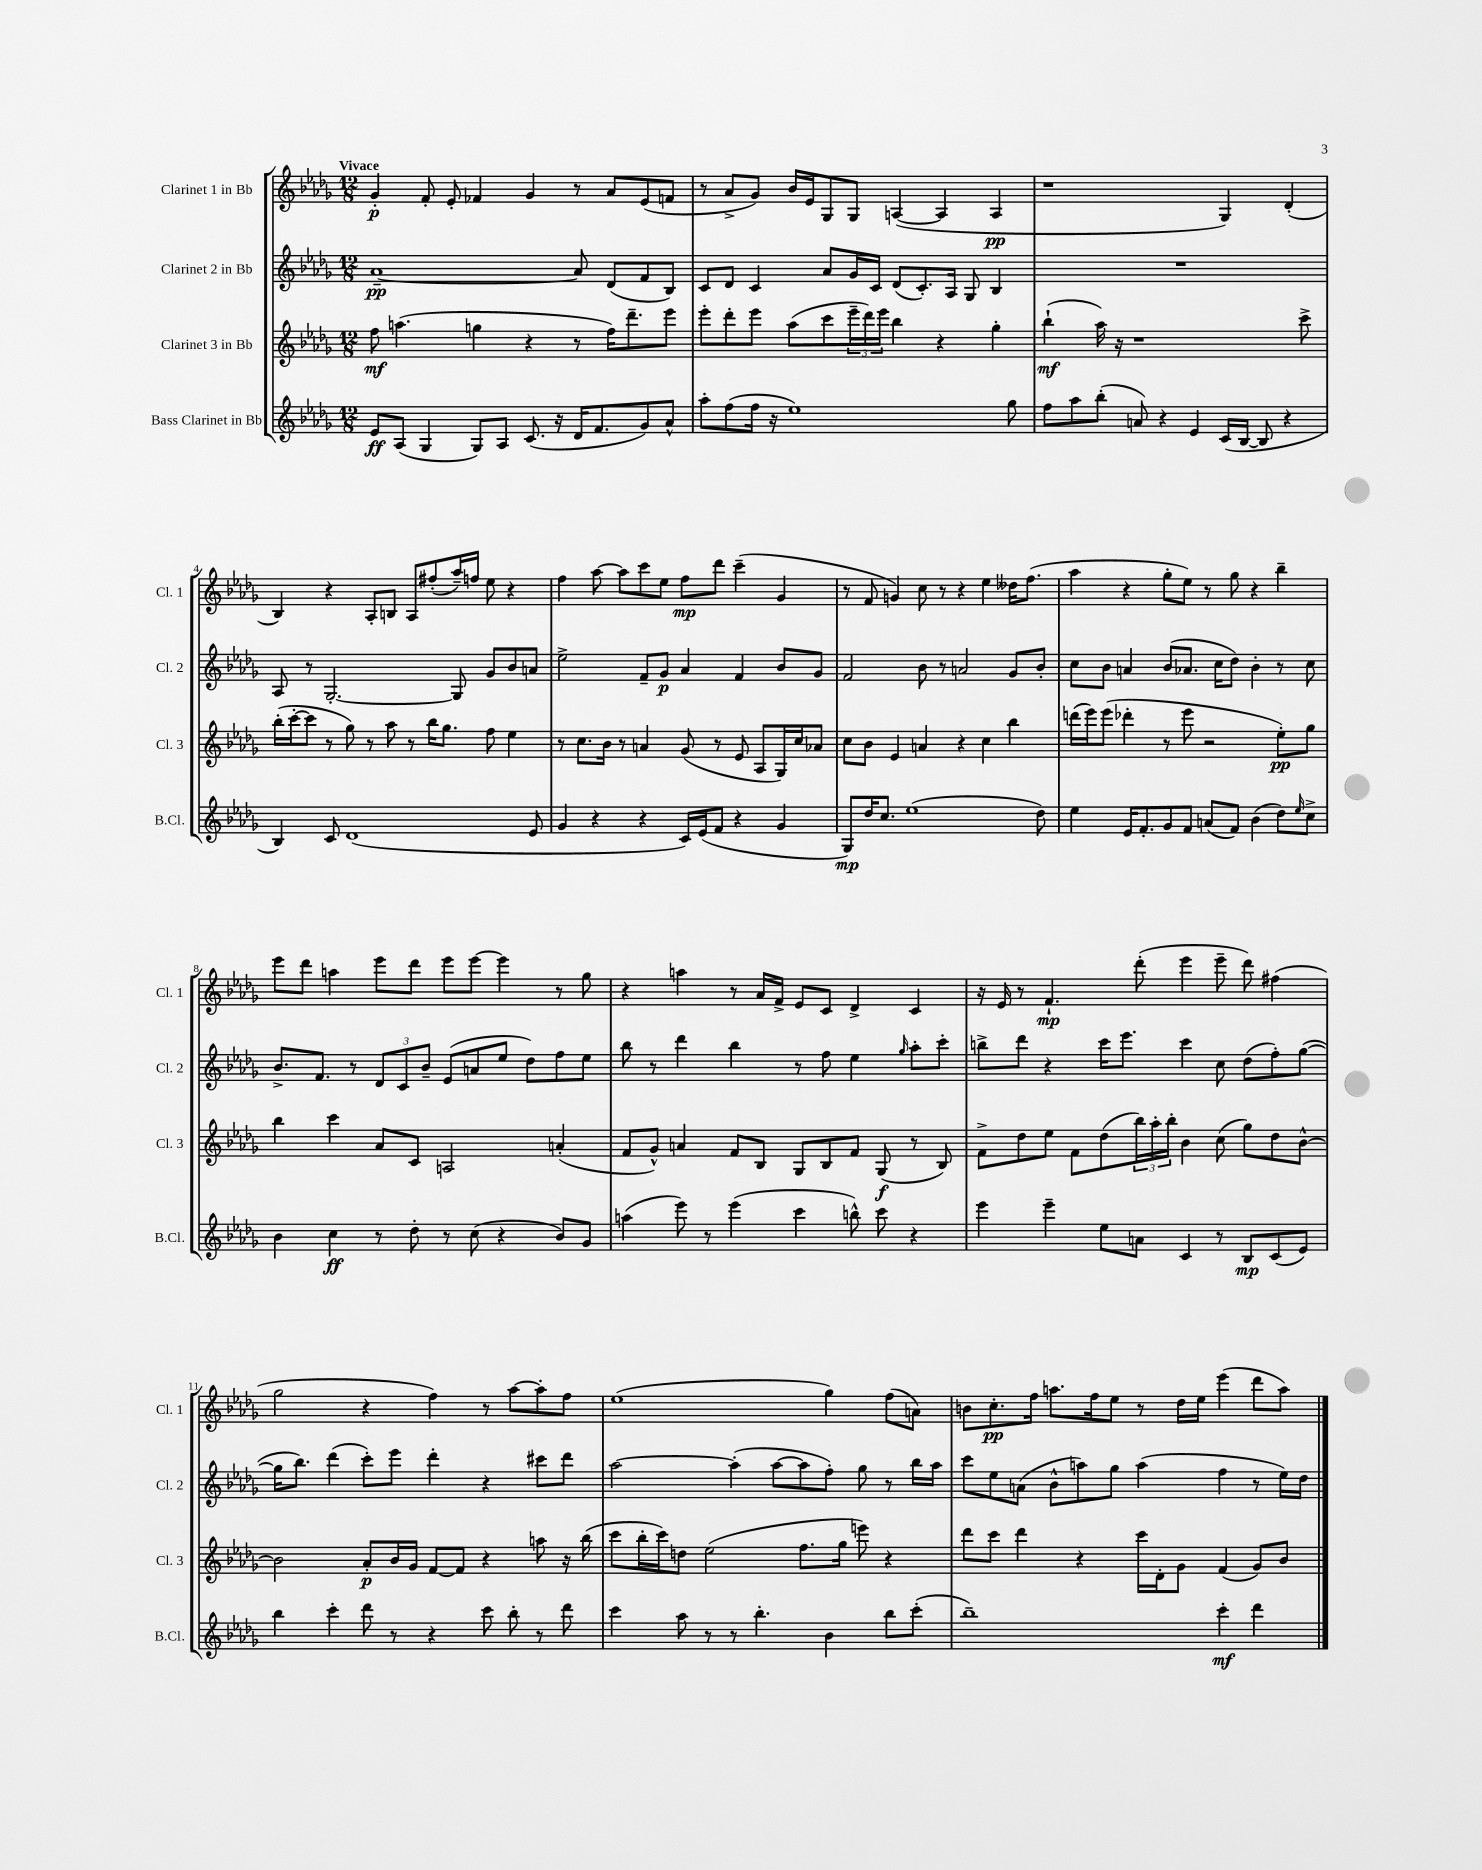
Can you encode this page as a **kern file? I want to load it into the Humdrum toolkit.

**kern	**dynam	**kern	**dynam	**kern	**dynam	**kern	**dynam
*part4	*part4	*part3	*part3	*part2	*part2	*part1	*part1
*staff4	*staff4	*staff3	*staff3	*staff2	*staff2	*staff1	*staff1
*I"Bass Clarinet in Bb	*	*I"Clarinet 3 in Bb	*	*I"Clarinet 2 in Bb	*	*I"Clarinet 1 in Bb	*
*I'B.Cl.	*	*I'Cl. 3	*	*I'Cl. 2	*	*I'Cl. 1	*
*clefG2	*	*clefG2	*	*clefG2	*	*clefG2	*
*k[b-e-a-d-g-]	*	*k[b-e-a-d-g-]	*	*k[b-e-a-d-g-]	*	*k[b-e-a-d-g-]	*
*M12/8	*	*M12/8	*	*M12/8	*	*M12/8	*
=1	=1	=1	=1	=1	=1	=1	=1
!	!	!	!	!	!	!LO:TX:a:B:t=Vivace	!
8e-/L	ff	8ff\	mf	[1a-~	pp	4g-'/	p
(8A-/J	.	(4.aan\	.	.	.	.	.
4G-/	.	.	.	.	.	8f'/	.
.	.	.	.	.	.	8e-'/	.
8G-/L)	.	4ggn\	.	.	.	4f-X/	.
8A-/J	.	.	.	.	.	.	.
(8.c/	.	4r	.	.	.	4g-/	.
16r	.	.	.	.	.	.	.
16d-/KL	.	8r	.	8a-/]	.	8r	.
8.f/	.	.	.	.	.	.	.
.	.	16ff\KL)	.	(8d-/L	.	8a-/L	.
.	.	8.ddd-~\	.	.	.	.	.
8g-/)	.	.	.	8f/	.	(8e-/	.
8a-^^/J	.	8eee-\J	.	8B-/J)	.	8fn/J	.
=2	=2	=2	=2	=2	=2	=2	=2
8aa-'\L	.	8eee-'\L	.	8c/L	.	8r	.
(8ff\	.	8ddd-'\	.	8d-/J	.	8a-^/L	.
16ff\Jk	.	8eee-\J	.	4c/	.	8g-/J)	.
16r	.	.	.	.	.	.	.
1ee-)	.	(8aa-\L	.	.	.	16b-/LL	.
.	.	.	.	.	.	16e-/J	.
.	.	8ccc\	.	8a-/L	.	8G-/	.
.	.	24eee-~\L	.	16g-/L	.	8G-/J	.
.	.	24ddd-\)	.	.	.	.	.
.	.	.	.	16c/JJ	.	.	.
.	.	24eee-\JJ	.	.	.	.	.
.	.	4bb-\	.	(8d-/L	.	([4An/	.
.	.	.	.	8.c'/)	.	.	.
.	.	4r	.	.	.	4A/]	.
.	.	.	.	16A-/Jk	.	.	.
.	.	.	.	8G-/	.	.	.
.	.	4gg-'\	.	4B-/	.	4A/	pp
8gg-\	.	.	.	.	.	.	.
=3	=3	=3	=3	=3	=3	=3	=3
8ff\L	.	(4bb-`\	mf	1.r	.	1r	.
8aa-\	.	.	.	.	.	.	.
(8bb-'\J	.	16aa-\)	.	.	.	.	.
.	.	16r	.	.	.	.	.
8an/)	.	1r	.	.	.	.	.
4r	.	.	.	.	.	.	.
4e-/	.	.	.	.	.	.	.
(16c/LL	.	.	.	.	.	4G-/)	.
[16B-/JJ	.	.	.	.	.	.	.
8B-/]	.	.	.	.	.	.	.
4r	.	.	.	.	.	(4d-'/	.
.	.	8ccc^\	.	.	.	.	.
!!LO:LB:g=z
=4	=4	=4	=4	=4	=4	=4	=4
4B-/)	.	(16bb-'\LL	.	8A-/	.	4B-/)	.
.	.	[16ccc'\J	.	.	.	.	.
.	.	8ccc\J]	.	8r	.	.	.
8c/	.	8r	.	[2.G-'/	.	4r	.
(1d-	.	8gg-\)	.	.	.	.	.
.	.	8r	.	.	.	8A-'/L	.
.	.	8aa-\	.	.	.	8Bn/J	.
.	.	8r	.	.	.	8A-/L	.
.	.	16bb-\KL	.	.	.	(8ff#X'/	.
.	.	8.gg-\J	.	.	.	.	.
.	.	.	.	8G-/]	.	16aa-~/L)	.
.	.	.	.	.	.	16ffn/JJ	.
.	.	8ff\	.	8g-/L	.	8ee-\	.
.	.	4ee-\	.	8b-/	.	4r	.
8e-/	.	.	.	8an/J	.	.	.
=5	=5	=5	=5	=5	=5	=5	=5
4g-/	.	8r	.	2ee-^\	.	4ff\	.
.	.	8.cc\L	.	.	.	.	.
4r	.	.	.	.	.	[8aa-\	.
.	.	16b-\Jk	.	.	.	.	.
.	.	8r	.	.	.	8aa-\L]	.
4r	.	4an/	.	8f~/L	.	8ccc\	.
.	.	.	.	8g-/J	p	8ee-\J	.
16c/LL)	.	(8g-/	.	4a-/	.	8ff\L	mp
(16e-/J	.	.	.	.	.	.	.
8f/J	.	8r	.	.	.	8ddd-\J	.
4r	.	8e-/	.	4f/	.	(4ccc~\	.
.	.	8A-/L	.	.	.	.	.
4g-/	.	16G-/L)	.	8b-/L	.	4g-/	.
.	.	16cc/J	.	.	.	.	.
.	.	8a-X/J	.	8g-/J	.	.	.
=6	=6	=6	=6	=6	=6	=6	=6
8G-/L)	mp	8cc\L	.	2f/	.	8r	.
16dd-/K	.	8b-\J	.	.	.	8f/	.
8.cc/J	.	.	.	.	.	.	.
.	.	4e-/	.	.	.	4gn/)	.
(1ee-	.	.	.	.	.	.	.
.	.	4an/	.	8b-\	.	8cc\	.
.	.	.	.	8r	.	8r	.
.	.	4r	.	2an/	.	4r	.
.	.	4cc\	.	.	.	4ee-\	.
.	.	4bb-\	.	8g-/L	.	16dd--X\KL	.
.	.	.	.	.	.	(8.ff\J	.
8dd-\)	.	.	.	8b-'/J	.	.	.
=7	=7	=7	=7	=7	=7	=7	=7
4ee-\	.	(16dddn\LL	.	8cc\L	.	4aa-\	.
.	.	16eee-\J)	.	.	.	.	.
.	.	(8eee-\J	.	8b-\J	.	.	.
16e-/KL	.	4ddd-X'\	.	4an/	.	4r	.
8.f'/	.	.	.	.	.	.	.
8g-/	.	8r	.	(8b-/L	.	8gg-'\L	.
8f/J	.	8eee-\	.	8.a-X/J	.	8ee-\J)	.
(8an/L	.	2r	.	.	.	8r	.
.	.	.	.	16cc\KL	.	.	.
8f/J)	.	.	.	8dd-\J)	.	8gg-\	.
(4b-\	.	.	.	4b-'\	.	4r	.
8dd-\L)	.	8ee-'\L)	pp	8r	.	4bb-~\	.
16qqee-/	.	.	.	.	.	.	.
8cc^\J	.	8gg-\J	.	8cc\	.	.	.
!!LO:LB:g=z
=8	=8	=8	=8	=8	=8	=8	=8
4b-\	.	4bb-\	.	8.b-^/L	.	8eee-\L	.
.	.	.	.	.	.	8ddd-\J	.
.	.	.	.	8.f/J	.	.	.
4cc\	ff	4ccc\	.	.	.	4aan\	.
.	.	.	.	8r	.	.	.
8r	.	8a-/L	.	12d-/L	.	8eee-\L	.
.	.	.	.	12c/	.	.	.
8dd-'\	.	8c/J	.	.	.	8ddd-\J	.
.	.	.	.	12b-~/J	.	.	.
8r	.	2An/	.	(8e-/L	.	8eee-\L	.
(8cc\	.	.	.	8an/	.	[8eee-\J	.
4r	.	.	.	8ee-/J	.	4eee-\]	.
.	.	.	.	8dd-\L)	.	.	.
8b-/L)	.	(4an'/	.	8ff\	.	8r	.
8g-/J	.	.	.	8ee-\J	.	8gg-\	.
=9	=9	=9	=9	=9	=9	=9	=9
(4aan\	.	8f/L	.	8bb-\	.	4r	.
.	.	8g-^^/J)	.	8r	.	.	.
8eee-\)	.	4an/	.	4ddd-\	.	4aan\	.
8r	.	.	.	.	.	.	.
(4eee-\	.	8f/L	.	4bb-\	.	8r	.
.	.	8B-/J	.	.	.	16a-/LL	.
.	.	.	.	.	.	16f^/JJ	.
4ccc\	.	8G-/L	.	8r	.	8e-/L	.
.	.	8B-/	.	8ff\	.	8c/J	.
8bbn^^\)	.	8f/J	.	4ee-\	.	4d-^/	.
8ccc\	.	(8G-/	f	.	.	.	.
.	.	.	.	16qqgg-/	.	.	.
4r	.	8r	.	8aa-'\L	.	4c/	.
.	.	8B-/)	.	8ccc'\J	.	.	.
=10	=10	=10	=10	=10	=10	=10	=10
4eee-\	.	8f^\L	.	8bbn^\L	.	16r	.
.	.	.	.	.	.	16e-/	.
.	.	8dd-\	.	8ddd-\J	.	8r	.
4eee-~\	.	8ee-\J	.	4r	.	4.f`/	mp
.	.	8f\L	.	.	.	.	.
8ee-\L	.	(8dd-\	.	16ccc\KL	.	.	.
.	.	.	.	8.eee-\J	.	.	.
8an\J	.	24bb-\L)	.	.	.	(8ddd-'\	.
.	.	24aa-'\	.	.	.	.	.
.	.	24bb-'\JJ	.	.	.	.	.
4c/	.	4b-\	.	4ccc\	.	4eee-\	.
8r	.	(8cc\	.	8cc\	.	8eee-~\	.
8B-/L	mp	8gg-\L)	.	(8dd-\L	.	8ddd-\)	.
(8c/	.	8dd-\	.	8ff'\)	.	(4ff#X\	.
8e-/J)	.	[8b-^^\J	.	([8gg-\J	.	.	.
!!LO:LB:g=z
=11	=11	=11	=11	=11	=11	=11	=11
4bb-\	.	2b-\]	.	16gg-\KL]	.	2gg-\	.
.	.	.	.	8.bb-\J)	.	.	.
4ccc'\	.	.	.	(4ddd-\	.	.	.
8ddd-\	.	8a-'/L	p	8ccc'\L)	.	4r	.
8r	.	16b-/L	.	8eee-\J	.	.	.
.	.	16g-/JJ	.	.	.	.	.
4r	.	[8f/L	.	4ddd-'\	.	4ff\)	.
.	.	8f/J]	.	.	.	.	.
8ccc\	.	4r	.	4r	.	8r	.
8bb-'\	.	.	.	.	.	[8aa-\L	.
8r	.	8aan\	.	8ccc#X\L	.	8aa-'\]	.
8ddd-\	.	16r	.	8ddd-\J	.	8ff\J	.
.	.	(16bb-\	.	.	.	.	.
=12	=12	=12	=12	=12	=12	=12	=12
4ccc\	.	8ccc\L	.	[2aa-\	.	(1ee-	.
.	.	16bb-'\L	.	.	.	.	.
.	.	16ccc\J)	.	.	.	.	.
8aa-\	.	8ddn\J	.	.	.	.	.
8r	.	(2ee-\	.	.	.	.	.
8r	.	.	.	(4aa-'\]	.	.	.
4.bb-'\	.	.	.	.	.	.	.
.	.	.	.	[8aa-\L	.	.	.
.	.	8.ff\L	.	8aa-\]	.	.	.
4b-\	.	.	.	8ff'\J)	.	4gg-\)	.
.	.	16gg-\Jk	.	.	.	.	.
.	.	8eeen\)	.	8gg-\	.	.	.
8bb-\L	.	4r	.	8r	.	(8ff\L	.
(8ccc'\J	.	.	.	16bb-\LL	.	8an\J)	.
.	.	.	.	16aa-\JJ	.	.	.
=13	=13	=13	=13	=13	=13	=13	=13
1bb-~)	.	8ddd-\L	.	8ccc\L	.	8bn\L	.
.	.	8ccc\J	.	8ee-\	.	8.cc'\	pp
.	.	4ddd-\	.	(8an\J	.	.	.
.	.	.	.	.	.	16ff\Jk	.
.	.	.	.	8b-^^\L	.	8.aan\L	.
.	.	4r	.	8aan\)	.	.	.
.	.	.	.	.	.	16ff\k	.
.	.	.	.	8gg-\J	.	8ee-\J	.
.	.	16ccc\LL	.	(4aa\	.	8r	.
.	.	16d-'\J	.	.	.	.	.
.	.	8g-\J	.	.	.	16dd-\LL	.
.	.	.	.	.	.	16ee-\JJ	.
4ccc'\	mf	(4f/	.	4ff\	.	(4eee-\	.
4ddd-\	.	8g-/L)	.	8r	.	8ddd-\L	.
.	.	8b-/J	.	16ee-\LL)	.	8aa\J)	.
.	.	.	.	16dd-\JJ	.	.	.
==	==	==	==	==	==	==	==
*-	*-	*-	*-	*-	*-	*-	*-
